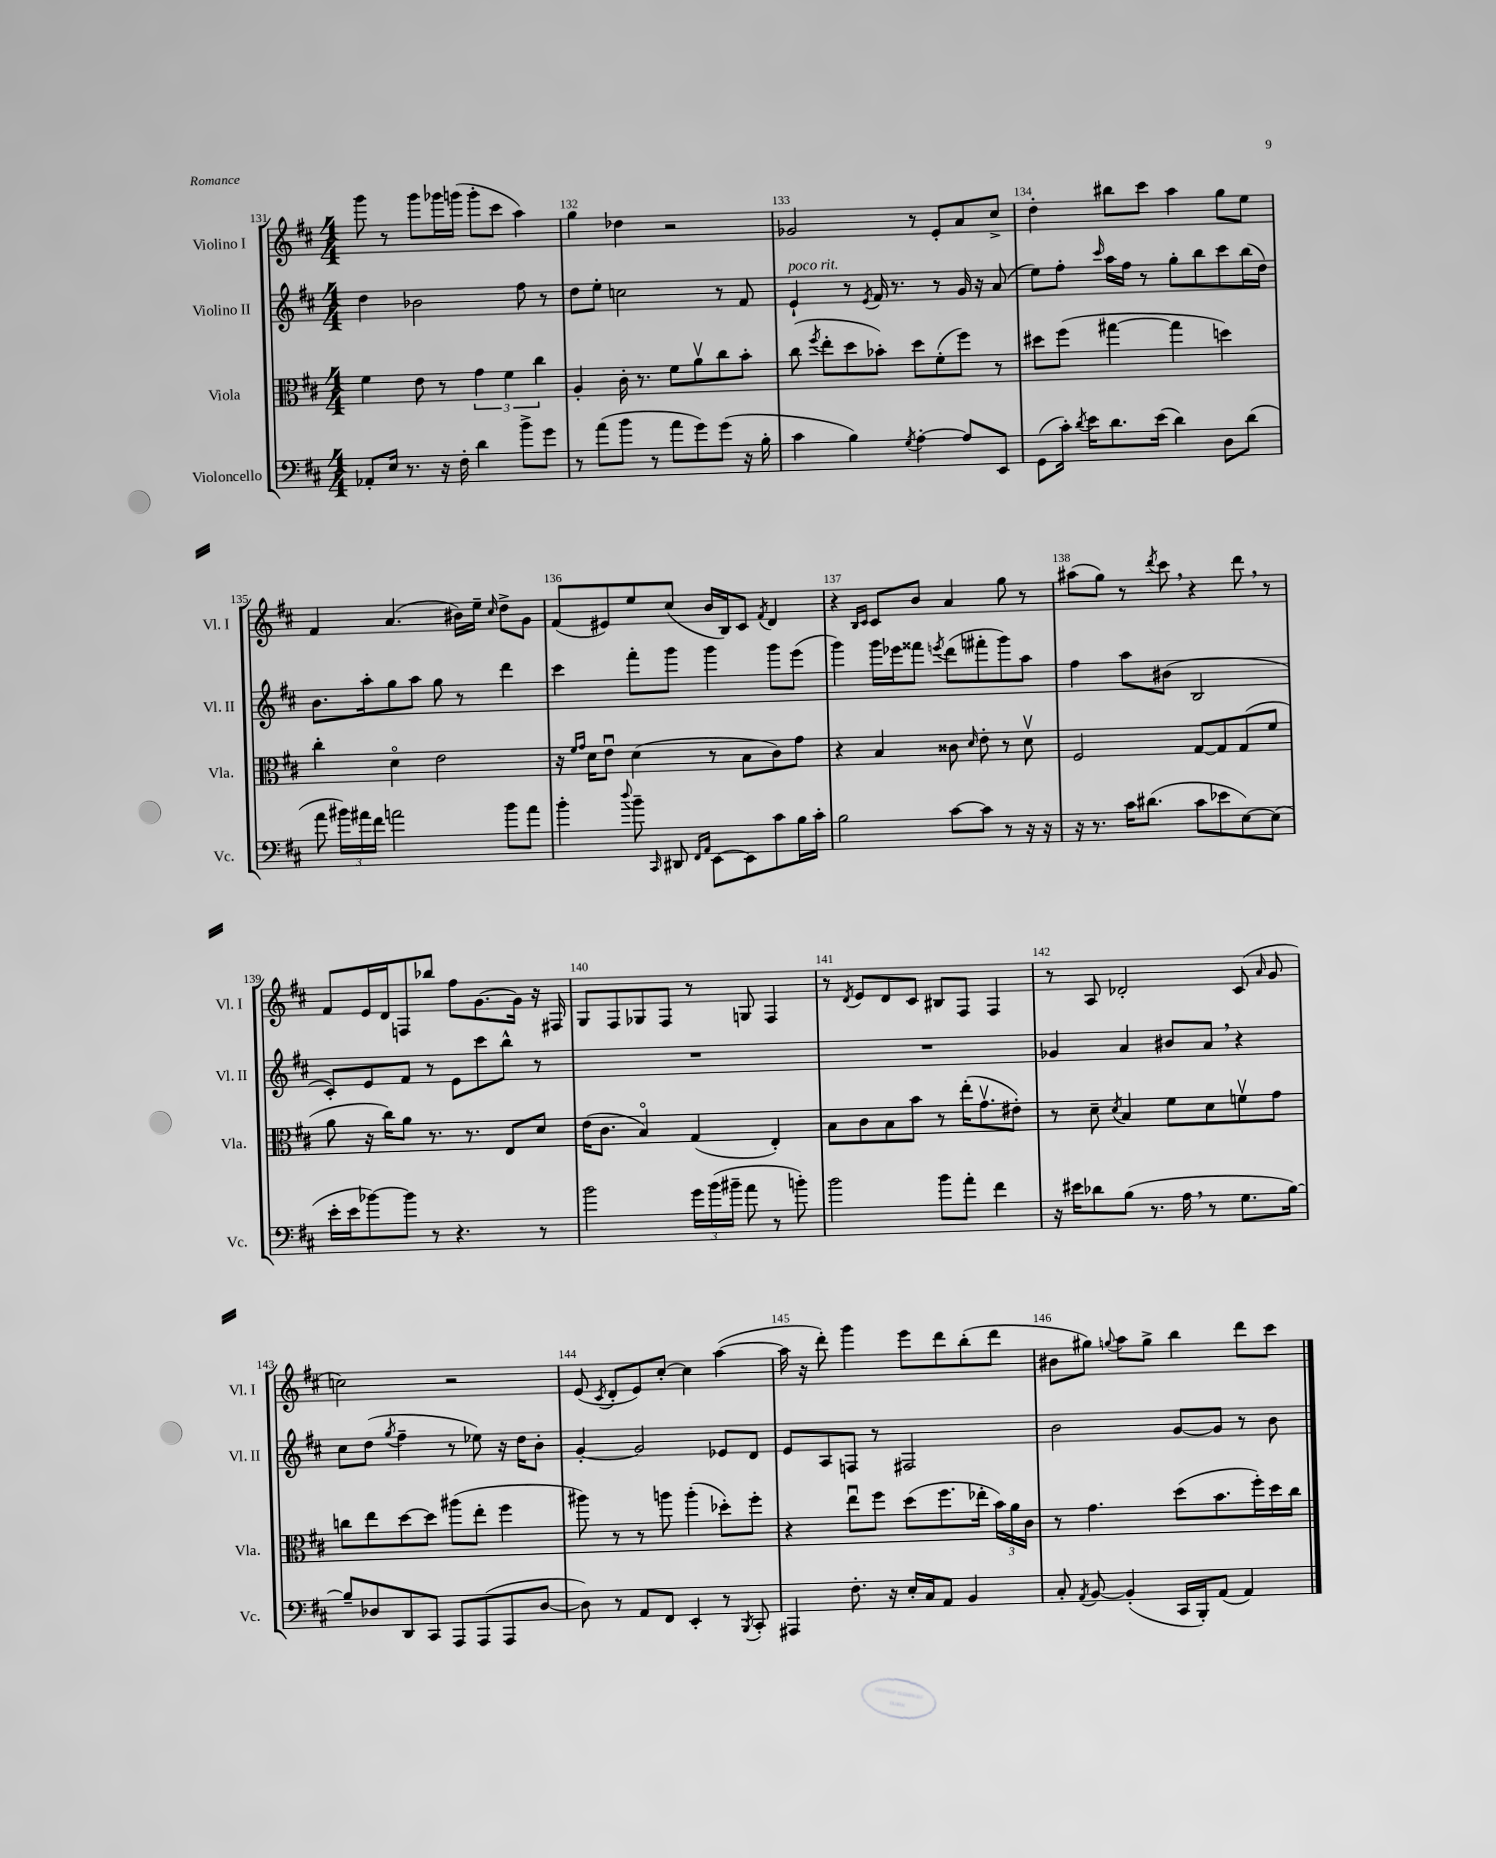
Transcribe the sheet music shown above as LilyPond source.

<<
\new StaffGroup <<
\new Staff = "s0" \with { instrumentName = "Violino I" shortInstrumentName = "Vl. I" } {
    \clef treble \key d \major \numericTimeSignature \time 4/4
    \autoBeamOff g'''8 r8 g'''8[ ges'''16 g'''16]( g'''8[-. cis'''8] a''4) |
    g''4 des''4 r2 |
    ges'2 r8 e'8[-. a'8 cis''8]-> |
    d''4-. bis''8[ cis'''8] a''4 g''8[ e''8] |
    fis'4 a'4.( bis'16[) e''16]-- \grace { cis''16 } d''8[-> g'8] |
    fis'8[( eis'8) e''8 cis''8]( b'16[ b16) cis'8] \acciaccatura { fis'8 } d'4 |
    r4 \grace { b16[ cis'16] } cis'8[ b'8] a'4 g''8 r8 |
    ais''8[( g''8]) r8 \acciaccatura { d'''8 } cis'''8 \breathe r4 d'''8 \breathe r8 |
    fis'8[ e'16 d'16 f8 bes''8] fis''8[ g'8.~ g'16] r16 fis16 |
    g8[ fis8 ges8 fis8] r8 g8 fis4 |
    r8 \acciaccatura { d'8 } e'8[ d'8 cis'8] bis8[ fis8] fis4 |
    r8 a8 des'2-. cis'8( \grace { a'16 } g'8 |
    c''2) r2 |
    e'8( \acciaccatura { cis'8 } d'8[-. e'8) cis''8]~-. cis''4 a''4~( |
    a''16 r16 d'''8-.) g'''4 e'''8[ d'''8 b''8-.( d'''8] |
    bis'8[ gis''8]) \appoggiatura { g''8 } a''8[ g''8]-> b''4 d'''8[ cis'''8] \bar "|." |
}
\new Staff = "s1" \with { instrumentName = "Violino II" shortInstrumentName = "Vl. II" } {
    \clef treble \key d \major \numericTimeSignature \time 4/4
    \autoBeamOff d''4 bes'2 fis''8 r8 |
    d''8[ e''8]-. c''2 r8 fis'8 |
    e'4-!^\markup { \italic "poco rit." } r8 \acciaccatura { e'8 } fis'16 r8. r8 g'16 r16 a'8( |
    e''8[) fis''8]-. \grace { cis'''16 } a''16[ fis''16] r8 g''8[-. b''8 cis'''8 b''16( d''16]) |
    b'8.[ a''16-. g''8 a''8] g''8 r8 d'''4 |
    cis'''4 fis'''8[-. g'''8] g'''4 g'''8[ e'''8]( |
    g'''4) g'''16[ ees'''16 fisis'''8] \acciaccatura { e'''8 } d'''8[( fis'''8-. g'''8) a''8] |
    fis''4 a''8[ bis'8]( b2 |
    cis'8[-.) e'8 fis'8] r8 e'8[ cis'''8 b''8]-^ r8 |
    R1 |
    R1 |
    ges'4 a'4 bis'8[ a'8] \breathe r4 |
    cis''8[ d''8]( \acciaccatura { g''8 } fis''4-- r8 ees''8) r16 d''16[ b'8]-. |
    g'4~-. g'2 ees'8[ d'8] |
    e'8[ a8 f8] r8 fis2 |
    b'2 g'8[~ g'8] r8 b'8 \bar "|." |
}
\new Staff = "s2" \with { instrumentName = "Viola" shortInstrumentName = "Vla." } {
    \clef alto \key d \major \numericTimeSignature \time 4/4
    \autoBeamOff fis'4 e'8 r8 \tuplet 3/2 { g'4 fis'4 cis''4 } |
    a4-. cis'16-. r8. fis'8[ a'8\upbow cis''8 b'8]-. |
    cis''8( \acciaccatura { fis''8 } e''8[-. d''8 bes'8]-.) d''8[ fis'8-.( fis''8]) r8 |
    dis''8[ fis''8]( gis''4~ gis''4 d''4) |
    cis''4-. d'4\flageolet e'2 |
    r16 \grace { fis'16[ g'16] } d'16[ e'8]\downbow d'4( r8 b8[ cis'8) g'8] |
    r4 b4 cisis'8 \grace { d'16 } e'8-. r8 d'8\upbow |
    fis2 g8[~ g8 g8( fis'8] |
    a'8 r16 cis''16[) a'8] r8. r8. e8[ d'8] |
    e'16[( cis'8.] b4\flageolet) g4( e4-.) |
    b8[ cis'8 b8 b'8] r8 e''16[-.( g'8.\upbow eis'8]-.) |
    r8 d'8-- \acciaccatura { d'8 } b4 fis'8[ d'8 f'8\upbow g'8] |
    c''8[ e''8 d''8~ d''8] ais''8[( e''8]-. fis''4 |
    ais''8) r8 r8 a''8 a''4-.( des''8[-.) fis''8]-. |
    r4 e''8[\downbow fis''8] d''8[( fis''8. ees''16]-. \tuplet 3/2 { b'16[) a'16 cis'16] } |
    r8 g'4. d''8[( b'8. fis''16-.) d''16 cis''16] \bar "|." |
}
\new Staff = "s3" \with { instrumentName = "Violoncello" shortInstrumentName = "Vc." } {
    \clef bass \key d \major \numericTimeSignature \time 4/4
    \autoBeamOff aes,8[-. e16] r8. r16 fis16-. d'4 b'8[-> g'8] |
    r8 a'8[( b'8] r8 a'8[ g'8) g'8]( r16 b16-. |
    cis'4 b4) \acciaccatura { g8 } a4~-. a8[ e,8] |
    g,8[( cis'16]-.) \acciaccatura { d'8 } e'16[ d'8. e'16]( d'4) d8[ d'8]( |
    a'8 \tuplet 3/2 { bis'16[) ais'16 fis'16] } a'2 bis'8[ a'8] |
    b'4-. \appoggiatura { d''8 } b'8-- \grace { cis,16 } dis,8 \grace { fis,16[ a,16] } e,8[~ e,8 cis'8 b16 cis'16]-. |
    b2 cis'8[~ cis'8] r8 r16 r16 |
    r16 r8. cis'16[ dis'8.]( cis'8[ ees'8 e8~) e8]( |
    e'16[-. e'16 bes'8~) bes'8] r8 r4. r8 |
    b'2 \tuplet 3/2 { g'16[ b'16( bis'16]-- } a'8 r8 b'8-.) |
    b'2 b'8[ a'8]-. fis'4 |
    r16 eis'16[ des'8 b8]( r8. a16 \breathe r8 g8.[ b16]~) |
    b8[-- des8 d,8 cis,8] a,,8[ a,,8( a,,8 des8]~ |
    des8) r8 a,8[ fis,8] e,4-. r8 \acciaccatura { b,,8 } cis,8-. |
    ais,,4 fis8.-. r16 e16[-. cis16 a,8] b,4 |
    cis8-. \acciaccatura { a,8 } b,8~ b,4-.( cis,16[ b,,16-.) a,8]( a,4) \bar "|." |
}
>>
>>
\layout { \context { \Score currentBarNumber = #131 \override BarNumber.break-visibility = ##(#f #t #t) barNumberVisibility = #all-bar-numbers-visible } }
